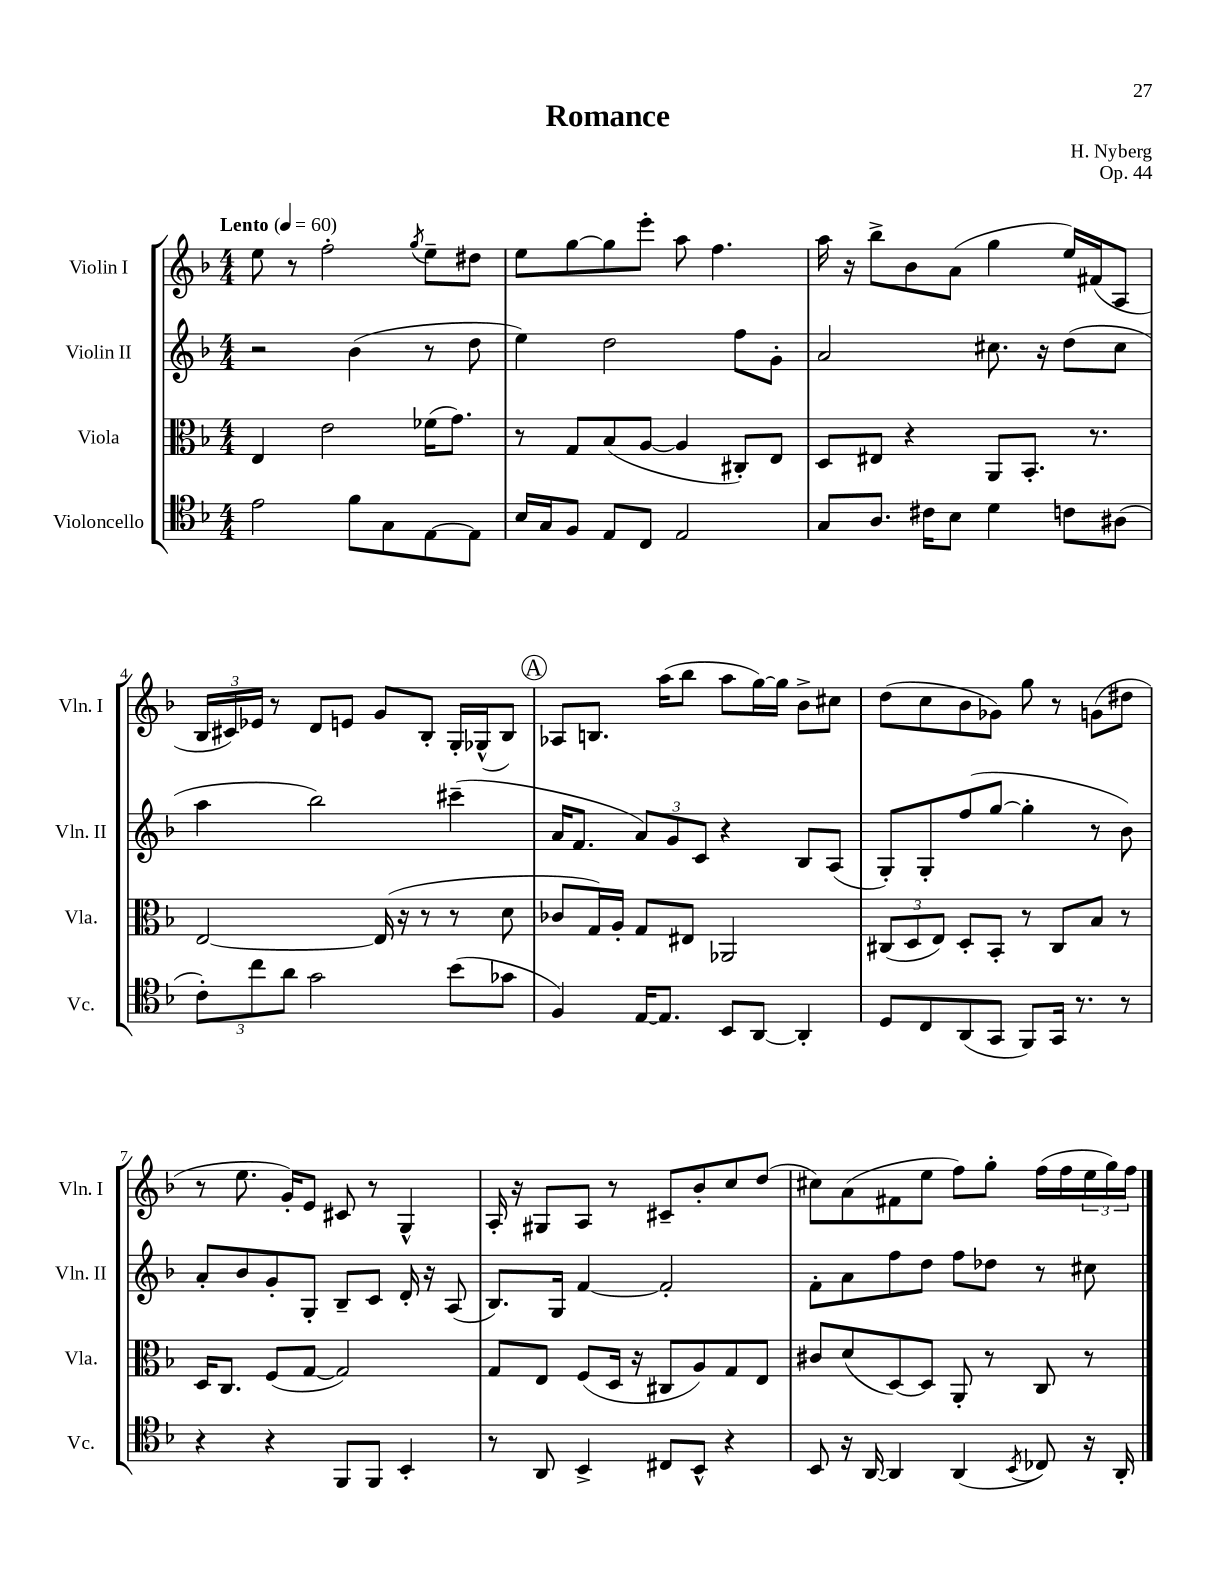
\header { title = "Romance" composer = "H. Nyberg" opus = "Op. 44" }
<<
\new StaffGroup <<
\new Staff = "s0" \with { instrumentName = "Violin I" shortInstrumentName = "Vln. I" } {
    \clef treble \key f \major \numericTimeSignature \time 4/4 \tempo "Lento" 4 = 60
    e''8 r8 f''2-. \acciaccatura { g''8 } e''8-- dis''8 |
    e''8 g''8~ g''8 e'''8-. a''8 f''4. |
    a''16 r16 bes''8-> bes'8 a'8( g''4 e''16) fis'16( a8 |
    \tuplet 3/2 { bes16 cis'16) ees'16 } r8 d'8 e'8 g'8 bes8-. g16-. ges16-^( bes8) |
    \mark \markup { \circle "A" } aes8 b8. a''16( bes''8 a''8 g''16~) g''16 bes'8-> cis''8 |
    d''8( c''8 bes'8 ges'8) g''8 r8 g'8( dis''8 |
    r8 e''8. g'16-.) e'8 cis'8 r8 g4-^ |
    a16-. r16 gis8 a8 r8 cis'8-- bes'8-. c''8 d''8( |
    cis''8) a'8( fis'8 e''8 f''8) g''8-. f''16( f''16 \tuplet 3/2 { e''16 g''16) f''16 } \bar "|." |
}
\new Staff = "s1" \with { instrumentName = "Violin II" shortInstrumentName = "Vln. II" } {
    \clef treble \key f \major \numericTimeSignature \time 4/4
    r2 bes'4( r8 d''8 |
    e''4) d''2 f''8 g'8-. |
    a'2 cis''8. r16 d''8( cis''8 |
    a''4 bes''2) cis'''4--( |
    \mark \markup { \circle "A" } a'16 f'8. \tuplet 3/2 { a'8) g'8 c'8 } r4 bes8 a8( |
    g8-.) g8-. f''8( g''8~ g''4-. r8 bes'8) |
    a'8-. bes'8 g'8-. g8-. bes8-- c'8 d'16-. r16 a8( |
    bes8.) g16 f'4~ f'2-. |
    f'8-. a'8 f''8 d''8 f''8 des''8 r8 cis''8 \bar "|." |
}
\new Staff = "s2" \with { instrumentName = "Viola" shortInstrumentName = "Vla." } {
    \clef alto \key f \major \numericTimeSignature \time 4/4
    e4 e'2 fes'16( g'8.) |
    r8 g8 bes8( a8~ a4 cis8-.) e8 |
    d8 eis8 r4 a,8 bes,8.-. r8. |
    e2~ e16( r16 r8 r8 d'8 |
    \mark \markup { \circle "A" } ces'8 g16) a16-. g8 eis8 aes,2 |
    \tuplet 3/2 { cis8( d8 e8) } d8-. bes,8-. r8 cis8 bes8 r8 |
    d16 c8. f8( g8~ g2) |
    g8 e8 f8( d16 r16 cis8 a8) g8 e8 |
    cis'8 d'8( d8~) d8 a,8-. r8 c8 r8 \bar "|." |
}
\new Staff = "s3" \with { instrumentName = "Violoncello" shortInstrumentName = "Vc." } {
    \clef tenor \key f \major \numericTimeSignature \time 4/4
    e'2 f'8 g8 e8~ e8 |
    bes16 g16 f8 e8 c8 e2 |
    g8 a8. cis'16 bes8 d'4 c'8 ais8( |
    \tuplet 3/2 { c'8-.) c''8 a'8 } g'2 bes'8( ges'8 |
    \mark \markup { \circle "A" } f4) e16~ e8. bes,8 a,8~ a,4-. |
    d8 c8 a,8( g,8 f,8) g,16 r8. r8 |
    r4 r4 f,8 f,8 bes,4-. |
    r8 a,8 bes,4-> cis8 bes,8-^ r4 |
    bes,8 r16 a,16~ a,4 a,4( \acciaccatura { bes,8 } ces8) r16 a,16-. \bar "|." |
}
>>
>>
